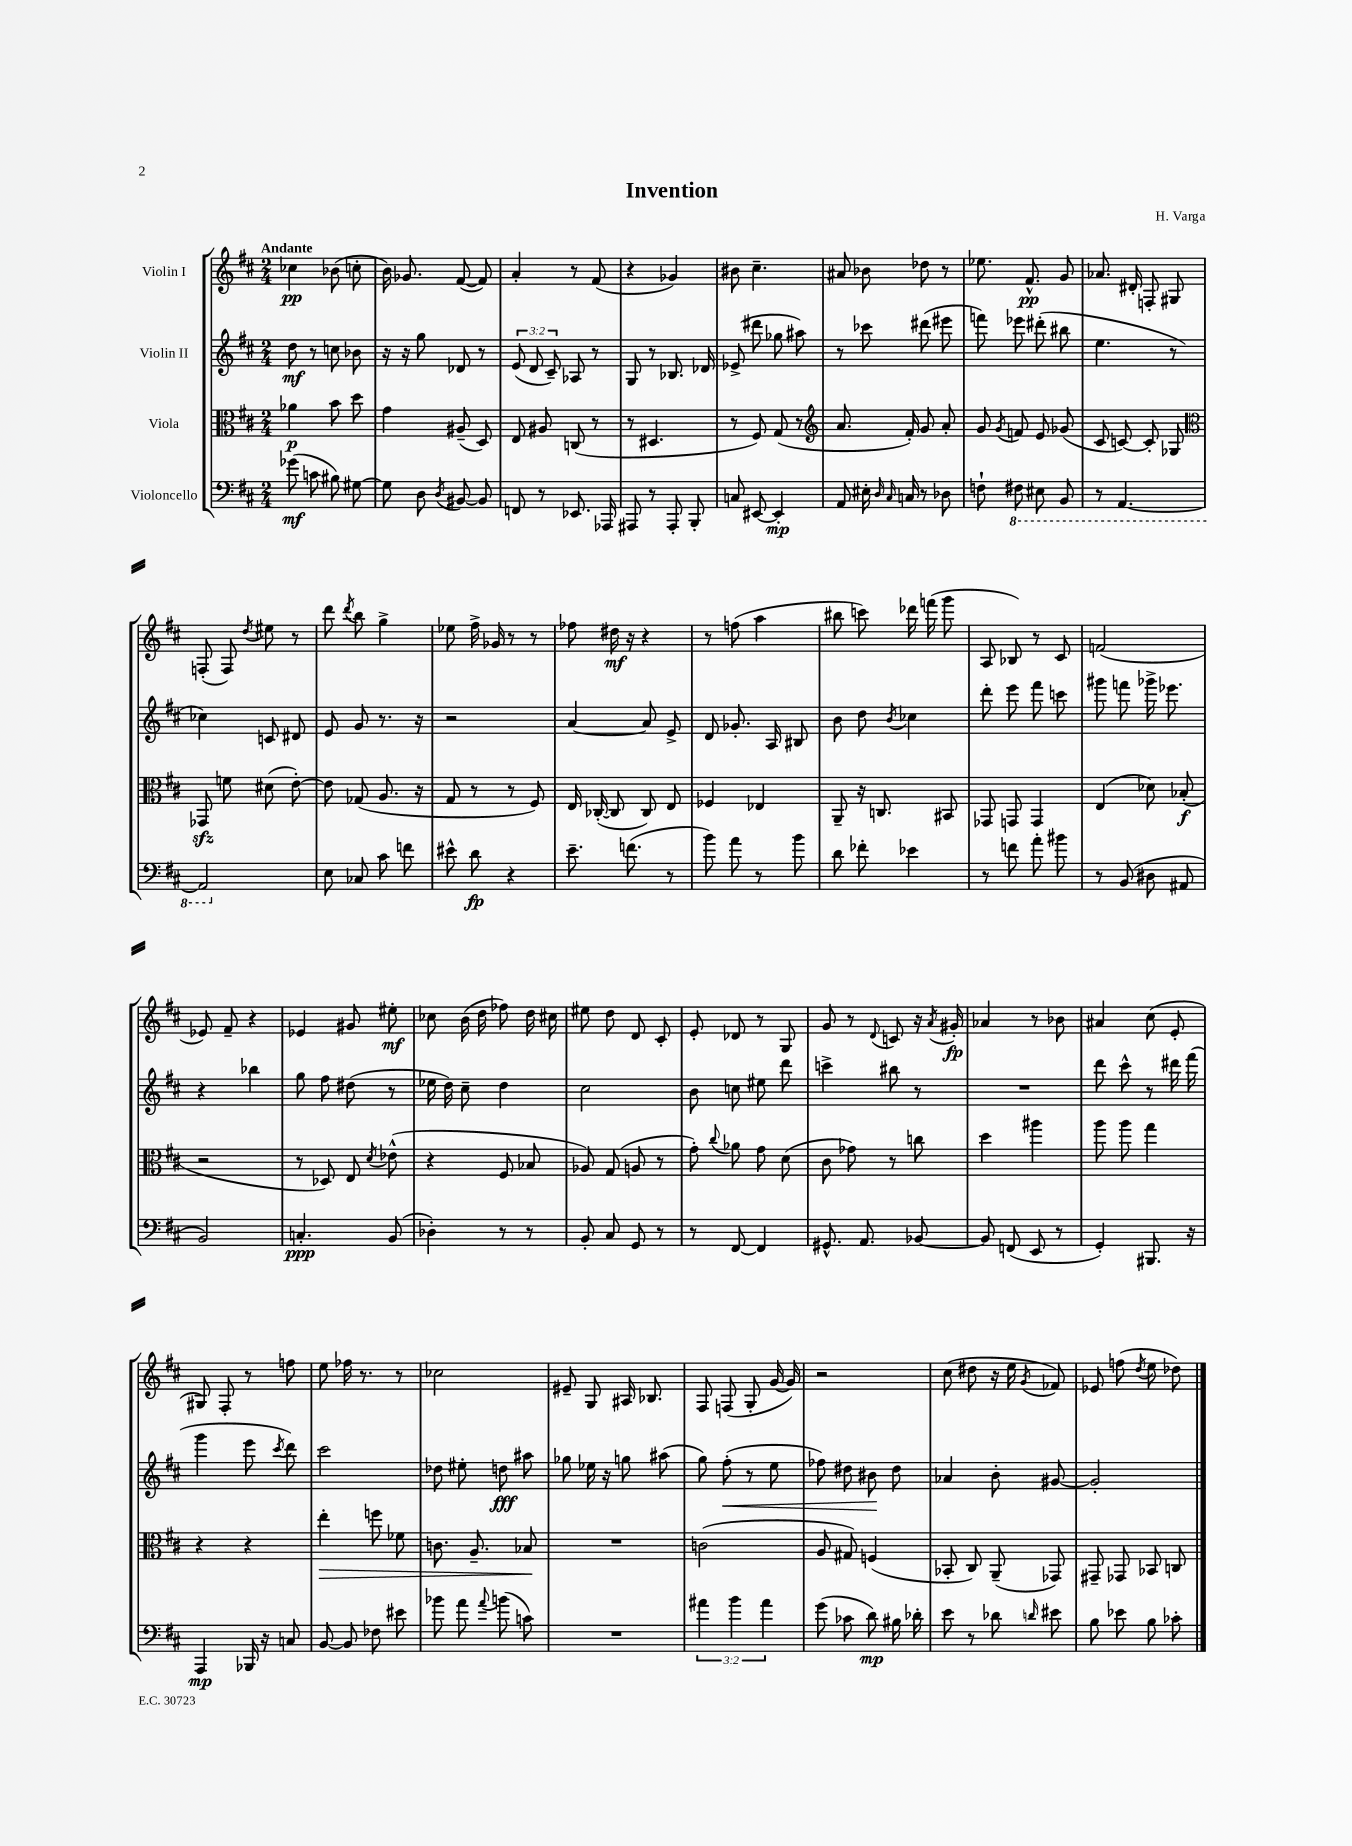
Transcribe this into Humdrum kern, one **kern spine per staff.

**kern	**kern	**kern	**kern
*staff4	*staff3	*staff2	*staff1
*clefF4	*clefC3	*clefG2	*clefG2
*k[f#c#]	*k[f#c#]	*k[f#c#]	*k[f#c#]
*M2/4	*M2/4	*M2/4	*M2/4
(8g-	4a-	8dd	4cc-
8c	.	8r	.
8B#)	8b	8cc	(8b-
[8G#	8dd	8b-	8cc'
=	=	=	=
8G#]	4g	16r	16b)
.	.	16r	8.g-
8D	.	8gg	.
8qD	.	.	.
[8BB#	(8A#~	8d-	([8f#
8BB#]	8D)	8r	8f#])
=	=	=	=
8FF	8E	(12e	4a'
.	.	12d	.
8r	8A#	.	.
.	.	12c#~)	.
8.EE-	(8C	8A-	8r
.	8r	8r	(8f#
16AAA-	.	.	.
=	=	=	=
8AAA#	8r	8G	4r
8r	4.D#	8r	.
8AAA#'	.	8.B-	4g-)
8BBB'	.	.	.
.	.	16d-	.
=	=	=	=
8C	8r	(8e-^	8b#
[8EE#	8F#)	8ddd#	4.cc#~
4EE#']	(8G	8gg-	.
.	8r	8aa#)	.
=	=	=	=
*	*clefG2	*	*
8AA	8.a	8r	8a#
16E#'	.	8ccc-	8b-
16qqD	.	.	.
16qqC#	.	.	.
16C	16f#')	.	.
8r	8g	(8ddd#	8dd-
8D-	8a'	8eee#	8r
=	=	=	=
8F`	8g	8fff)	8.ee-
.	8qg	.	.
8FF#	8f	8eee-	.
.	.	.	8.f#^^
8EE#	8e	(8ddd#'	.
8BBB	(8g-	8bb#	8g
=	=	=	=
8r	8c#	4.ee	8.a-
[4.AAA	[8c)	.	.
.	.	.	16d#'
.	8c']	.	8F'
.	8G-	8r	8G#
=	=	=	=
*	*clefC3	*	*
2AAA]	8GG-	4cc-)	(8F'
.	8f	.	8F)
.	.	.	8qdd
.	(8d#	8c	8ee#
.	[8e')	8d#	8r
=	=	=	=
8E	8e]	8e	8ddd
.	.	.	8qddd
8C-	(8G-	8g	8bb
8c#	8.A	8.r	4gg^
8f	.	.	.
.	16r	16r	.
=	=	=	=
8e#^^	8G	2r	8ee-
8d	8r	.	16ff#^
.	.	.	16g-
4r	8r	.	8r
.	8F#)	.	8r
=	=	=	=
8.e~	16E	[4a	8ff-
.	([16C-'	.	.
.	8C-]	.	16dd#
(8.f	.	.	16r
.	8C-)	8a]	4r
8r	8E	8e^	.
=	=	=	=
8b)	4F-	8d	8r
8a	.	8.g-'	(8ff
8r	4E-	.	4aa
.	.	16A	.
8b	.	8B#	.
=	=	=	=
8d	8AA~	8b	8bb#
8f-'	16r	8dd	8ccc)
.	8.C	.	.
.	.	8qb	.
4e-	.	4cc-	16ddd-
.	.	.	(16fff
.	8BB#	.	8ggg
=	=	=	=
8r	8GG-	8ddd'	8A
8f	8GG	8eee	8B-)
8a'	4GG	8fff#	8r
8b#	.	8ccc	8c#
=	=	=	=
8r	(4E	8ggg#	(2f
(8BB	.	8fff	.
8D#	8d-)	16ggg-^	.
.	.	8.eee-	.
8AA#	(8B-'	.	.
=	=	=	=
2BB)	2r	4r	8e-)
.	.	.	8f#~
.	.	4bb-	4r
=	=	=	=
4.C'	8r	8gg	4e-
.	8D-)	8ff#	.
.	8E	(8dd#	8g#
.	8qd	.	.
(8BB	(8e-^^	8r	8ee#'
=	=	=	=
4D-')	4r	16ee-	8cc-
.	.	16dd)	.
.	.	8cc#~	(16b
.	.	.	16dd
8r	8F#	4dd	8ff-)
8r	8B-	.	16dd
.	.	.	16cc#
=	=	=	=
8BB'	8A-)	2cc#	8ee#
8C#	(8G	.	8dd
8GG	8A	.	8d
8r	8r	.	8c#'
=	=	=	=
8r	8g')	8b	8e'
.	8qqcc#	.	.
[8FF#	8a-	8cc	8d-
4FF#]	8g	8ee#	8r
.	(8d	8ddd	8G
=	=	=	=
8.GG#^^	8c#	4ccc^	8g
.	8g-)	.	8r
8.AA	.	.	.
.	.	.	8qqd
.	8r	8bb#	8c
[8BB-	8cc	8r	16r
.	.	.	8qa
.	.	.	16g#'
=	=	=	=
8BB-]	4dd	2r	4a-
(8FF	.	.	.
8EE	4aa#	.	8r
8r	.	.	8b-
=	=	=	=
4GG')	8aa	8ddd	4a#
.	8aa	8ccc#^^	.
8.BBB#	4gg	8r	(8cc#
.	.	16ddd#	8e'
16r	.	(16fff#	.
=	=	=	=
4AAA	4r	4ggg	8G#)
.	.	.	8F#'
16BBB-	4r	8eee	8r
16r	.	.	.
.	.	8qccc#	.
8C	.	8ddd)	8ff
=	=	=	=
[8BB	4ee'	2ccc#	8ee
8BB]	.	.	16ff-
.	.	.	8.r
8F-	8ff	.	.
8e#	8f-	.	8r
=	=	=	=
8b-	8.c	8dd-	2cc-
8a	.	8ee#'	.
.	8.A~	.	.
8qqa	.	.	.
(8b	.	8dd	.
8c)	8B-	8aa#	.
=	=	=	=
2r	2r	8gg-	8e#~
.	.	16ee-	8G
.	.	16r	.
.	.	8gg	16A#
.	.	.	8.B-
.	.	(8aa#	.
=	=	=	=
6a#	(2c	8gg)	8F#
.	.	(8ff#'	(8F
6b	.	.	.
.	.	8r	8G'
6a#	.	.	.
.	.	8ee	[16g
.	.	.	16g])
=	=	=	=
(8g	8A	8ff-)	2r
8c-	8G#)	8dd#	.
8d)	(4F	8b#	.
16B#	.	8dd#	.
16d-'	.	.	.
=	=	=	=
8e	8BB-'	4a-	(8cc#
8r	8C#)	.	8dd#
8d-	(8AA~	8b'	16r
.	.	.	16ee
16qqd	.	.	8qg
8e#	8GG-)	[8g#	8f-)
=	=	=	=
8B	8GG#~	2g#']	8e-
8e-	8GG-	.	(8ff
.	.	.	8qdd
8B	8BB-	.	8ee
8c-'	8C	.	8dd-)
==	==	==	==
*-	*-	*-	*-
